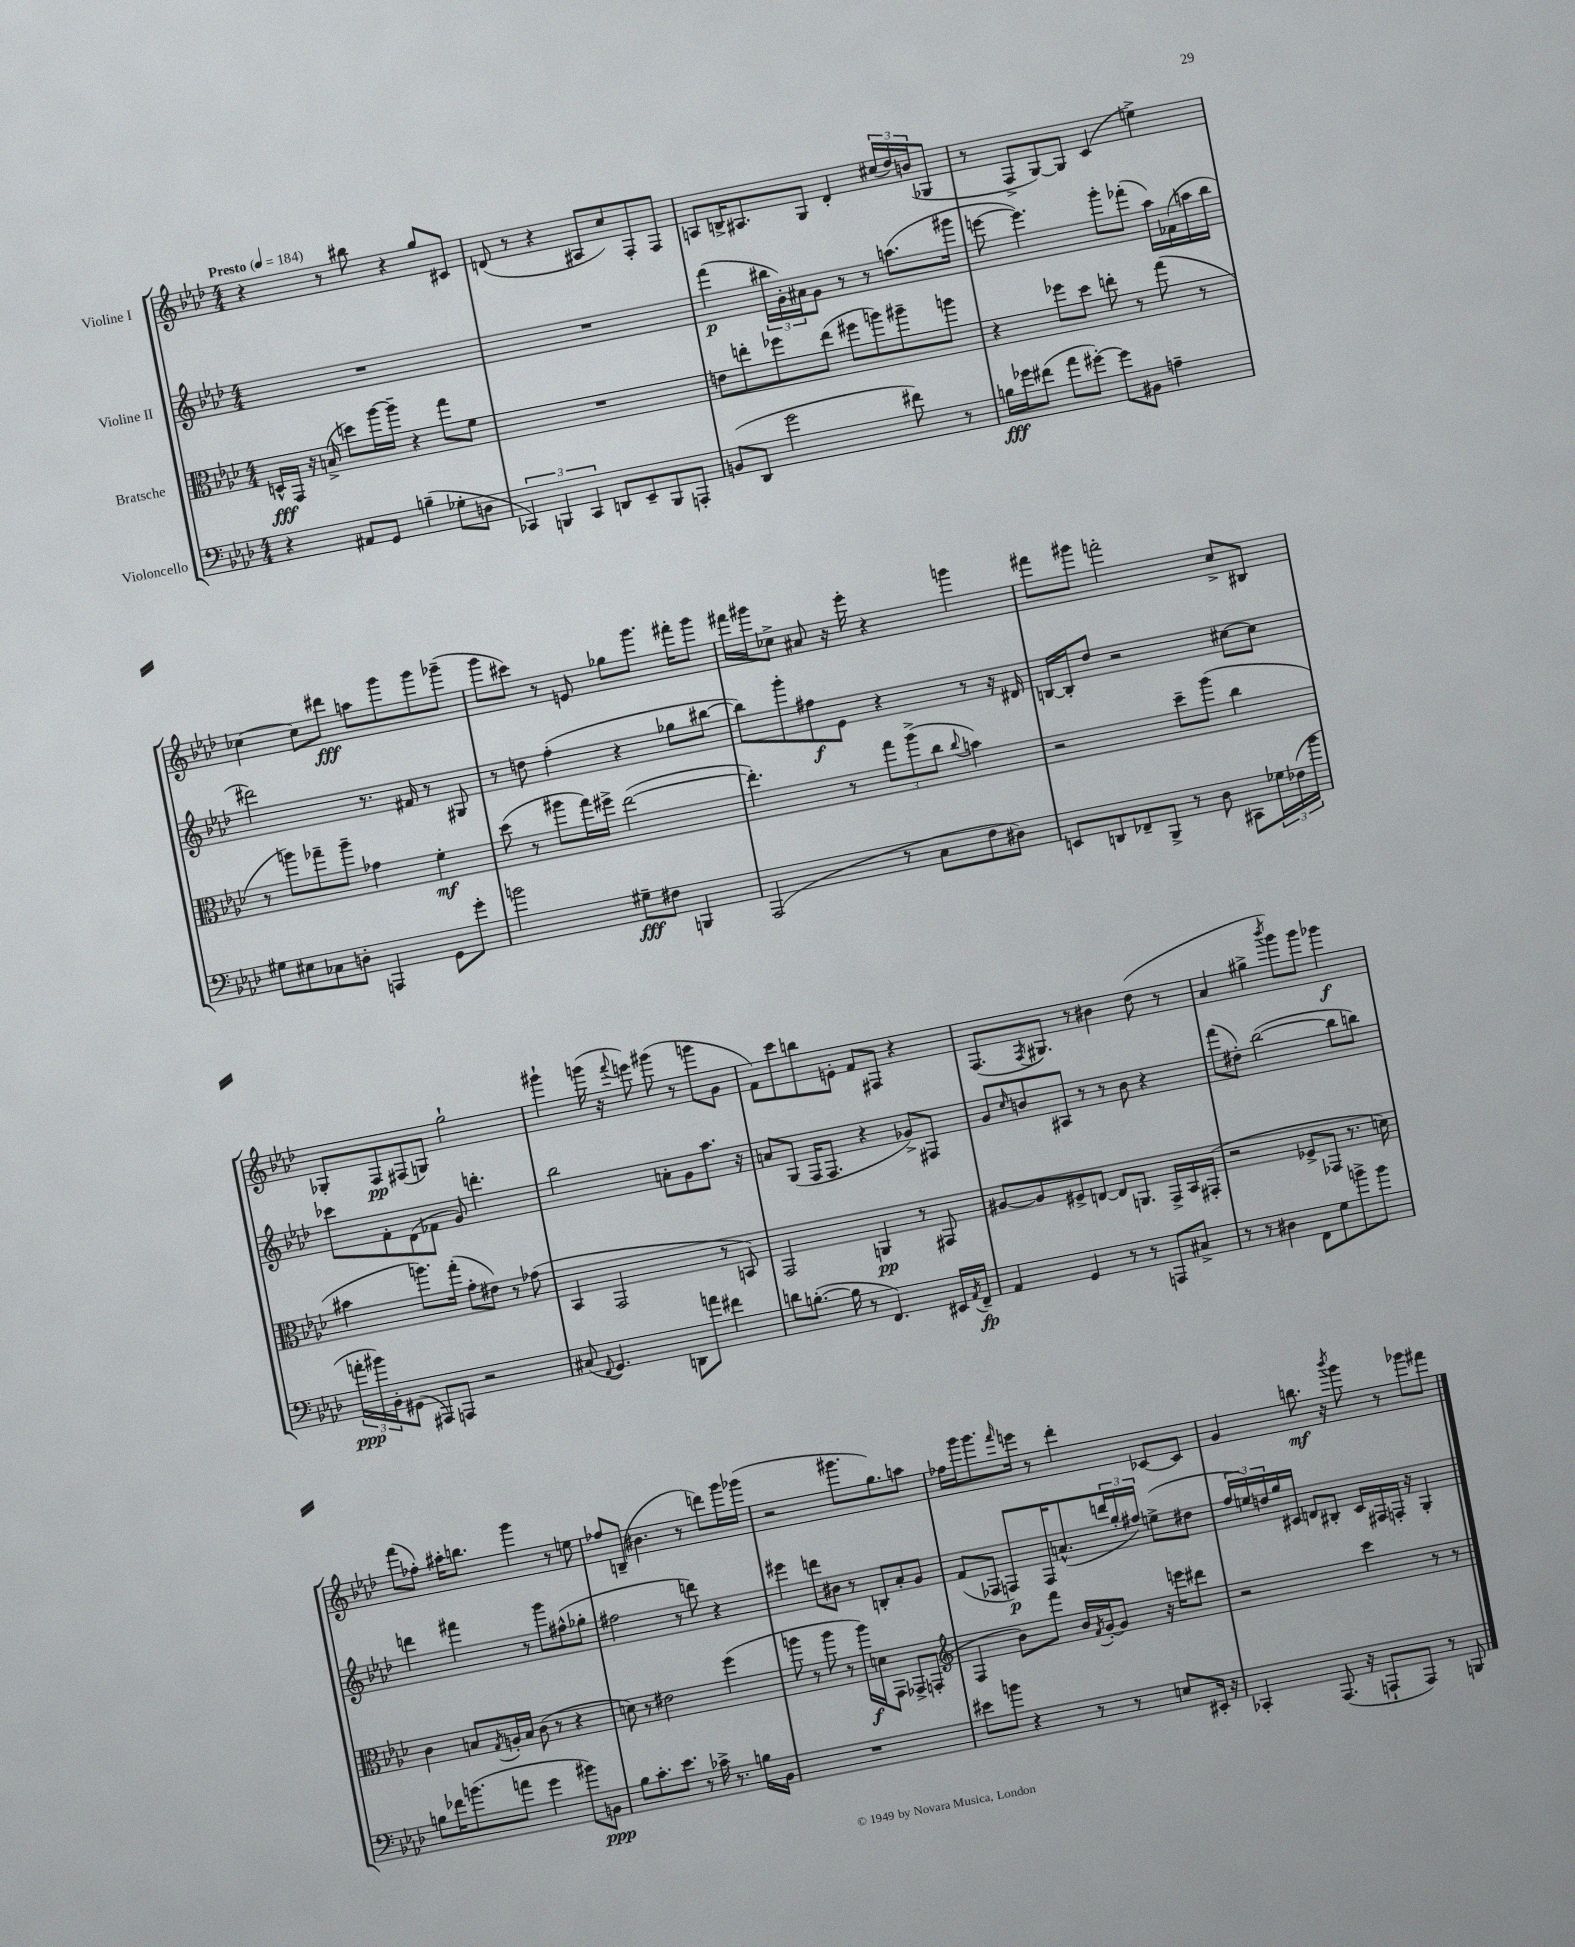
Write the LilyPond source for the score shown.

<<
\new StaffGroup <<
\new Staff = "s0" \with { instrumentName = "Violine I" } {
    \clef treble \key aes \major \numericTimeSignature \time 4/4 \tempo "Presto" 4 = 184
    r4 r8 bis''8 r4 g''8 cis'8 |
    d'8( r8 r4 ais8 c''8) f8-. f8 |
    a8 b16-> ais8. g8 des'4-. \tuplet 3/2 { cis''16( des''16) b'16( } ges8 |
    r8 f8-> g8~) g8 c'4( e''4->) |
    ces''4~ ces''8 dis'''8\fff a''8 g'''8 g'''8 ges'''8--( |
    g'''8 cis'''8) r8 e'8 ges''8 g'''8. fis'''16-. g'''8 |
    fis'''16 gis'''16 ces''8-> ais'8 r16 ees'''16-. r4 g'''4 |
    fis'''8 gis'''8 f'''2-. c''8-> bis8 |
    ges8-. f8\pp fis8( g8) g''2-! |
    gis'''4-! g'''16( r16 \appoggiatura { f'''8 } e'''8) gis'''8( r8 g'''8 g'8 |
    f'8) c'''8 b''8 e'8-. f'8 fis8 r4 |
    f8.( \acciaccatura { f8 } gis8.) r8 bis'4 des''8( r8 |
    aes'4 gis''4-> \acciaccatura { bes'''8 } g'''8) g'''8 ges'''4\f |
    f'''8( fes''8-.) ais''16-. b''8. g'''4 r8 e''8 |
    fes''8 b8--( bis'4. r8 d'''8) g'''16 ges'''16( |
    r2 gis'''8. g''8.) a''8 |
    fes''16 g'''16 g'''8. \grace { f'''16 } e'''16 r8 des'''4-. ces'8~ ces'8 |
    g'4 b''8.\mf r16 \acciaccatura { bes'''8 } g'''8 r8 ges'''8 fis'''8 \bar "|." |
}
\new Staff = "s1" \with { instrumentName = "Violine II" } {
    \clef treble \key aes \major \numericTimeSignature \time 4/4
    R1 |
    R1 |
    f'''4\p( \tuplet 3/2 { bis''16 g'16-.) ais'16 } g'8 r8 r8 a''8.( gis'''16 |
    e'''8~ e'''4.) g'''8-. fes'''8-.( aes''16) fes'16( a''16 bes''16 |
    dis'''2) r8. fis'16 r8 gis8 |
    r8 d''8 f''4-.( r4 ges''8 bis''8~ |
    bis''8) g'''8-. fis''8\f ees'8 r4 r8 r16 dis'16 |
    b16~ b16-. des''8 r2 cis''8~ cis''8 |
    ces'''8 f'8-. des'8( fes'8 g'8) d'''4.-. |
    bes''2 a'8-. g'8 aes''8. r16 |
    a'8 g8( f16 f8. r4 ges'8->) fis8 |
    g'8 \grace { c''16 } b'8 ais8 r8 r8 b'8 r4 |
    f'''8( dis''8-.) bes''2~( bes''8 b''8) |
    d'''4 fis'''4 r8 g'''8 fis''8-^( ges''8-. |
    fis''2 r8 d'''8) r4 |
    eis'''4 d'''8 bis'8 r8 b8-. aes'8-. g'8 |
    f'8( fes8 f8\p) f16 a'8.-^( \tuplet 3/2 { d'''16 g''16-. fis''16) } e''8->( dis''8 |
    \tuplet 3/2 { f''16 e''16) d''16 } g''16 cis'16 d'8 bis8-. cis'16 fis16 f16-. r16 g4-. \bar "|." |
}
\new Staff = "s2" \with { instrumentName = "Bratsche" } {
    \clef alto \key aes \major \numericTimeSignature \time 4/4
    d16-^\fff g,16 r16 b16->( d''8) aes''16~ aes''16-- r4 g''8 f'8 |
    R1 |
    e'8 e''8-. fes''8 e''8( fis''8 a''8) ais''8-- a''8 |
    r4 fes''8 des''8 e''8-. r8 g''8( r8 |
    r8 a''8) ges''8-- a''8-- ges'4 f'4-.\mf |
    des''8( r8 ais''8 g''16) fis''16-> ees''2~( |
    ees''4.-.) r8 \tuplet 3/2 { g''8 aes''8->( c''8 } \appoggiatura { c''8 } b'4) |
    r2 des''8-- aes''8( c''4 |
    bis'4 a''8.) g''16-.( g'8-. eis'8) r8 ges'8( |
    bes,4 g,2 r8 b,8) |
    g,2 a,4\pp r8 gis,8 |
    ais8~ ais8 fis8-> e8~ e8 a,8. g,16-> bes,16 gis,16-.( |
    r2 fes8-> ges,8 r8. d'16) |
    c'4 b8 \acciaccatura { g8 } a16-. b16 c'8( r8 r4 |
    d'8) r8 eis'2 f''4( |
    a''8 r8 a''8 r8 a''16\f) d'16 g,8 ges,8-> g,8-.( |
    \clef treble f4 bes'8) f'''8 bes'16 \acciaccatura { f'8 } g'16~-. g'8 r16 e'''16 dis'''8 |
    r2 c'''4 r8 r8 \bar "|." |
}
\new Staff = "s3" \with { instrumentName = "Violoncello" } {
    \clef bass \key aes \major \numericTimeSignature \time 4/4
    r4 ais,8 g,8 b4--( ges8-. d8 |
    \tuplet 3/2 { ces,4) b,,4 ces,4 } d,8 ees,8-- b,,8 a,,8-. |
    b,8( des,8 g'2 fis'8) r8 |
    b16\fff ges'16 fis'8( aes'8 gis'8~-.) gis'8 bis,8 a4-- |
    gis8 eis8 ces8 d8-. a,,4 g,8 g'8-. |
    b'2 gis8--\fff fis8 b,,4 |
    aes,,2( r8 c8 f8 dis8) |
    e,8 d,8 fes,8-- bes,,8-> r8 des8 cis,8 \tuplet 3/2 { ges16 fes16( bes'16 } |
    \tuplet 3/2 { a'16-.\ppp bis'16) bes,16-. } gis,8( ais,,8) a,,8 r2 |
    cis8( \appoggiatura { f,8 } g,4.) d,8 a'8 fis'4 |
    d'8 b8.~-.( b16 r8 f,4.) eis,16 \acciaccatura { aes,8 } f,16--\fp |
    aes,4 g,4 r8 r8 a,,8 cis8-> |
    r8 r8 dis4 f,8 g8 b'8-> b'8 |
    b8 fes'16 b'8.( a'8 g'4 bis'8) b,8\ppp |
    bes8 c'8.-. ees'8. r8 ces'16-> r8. b16 bes,16 |
    R1 |
    eis'8 b'8 r4 r8 r8 e8 eis,16-. r16 |
    ces,4-. aes,,8.( r16 a,,8-! a,,8) r8 b,,8 \bar "|." |
}
>>
>>
\layout { \context { \Score \remove "Bar_number_engraver" } }
